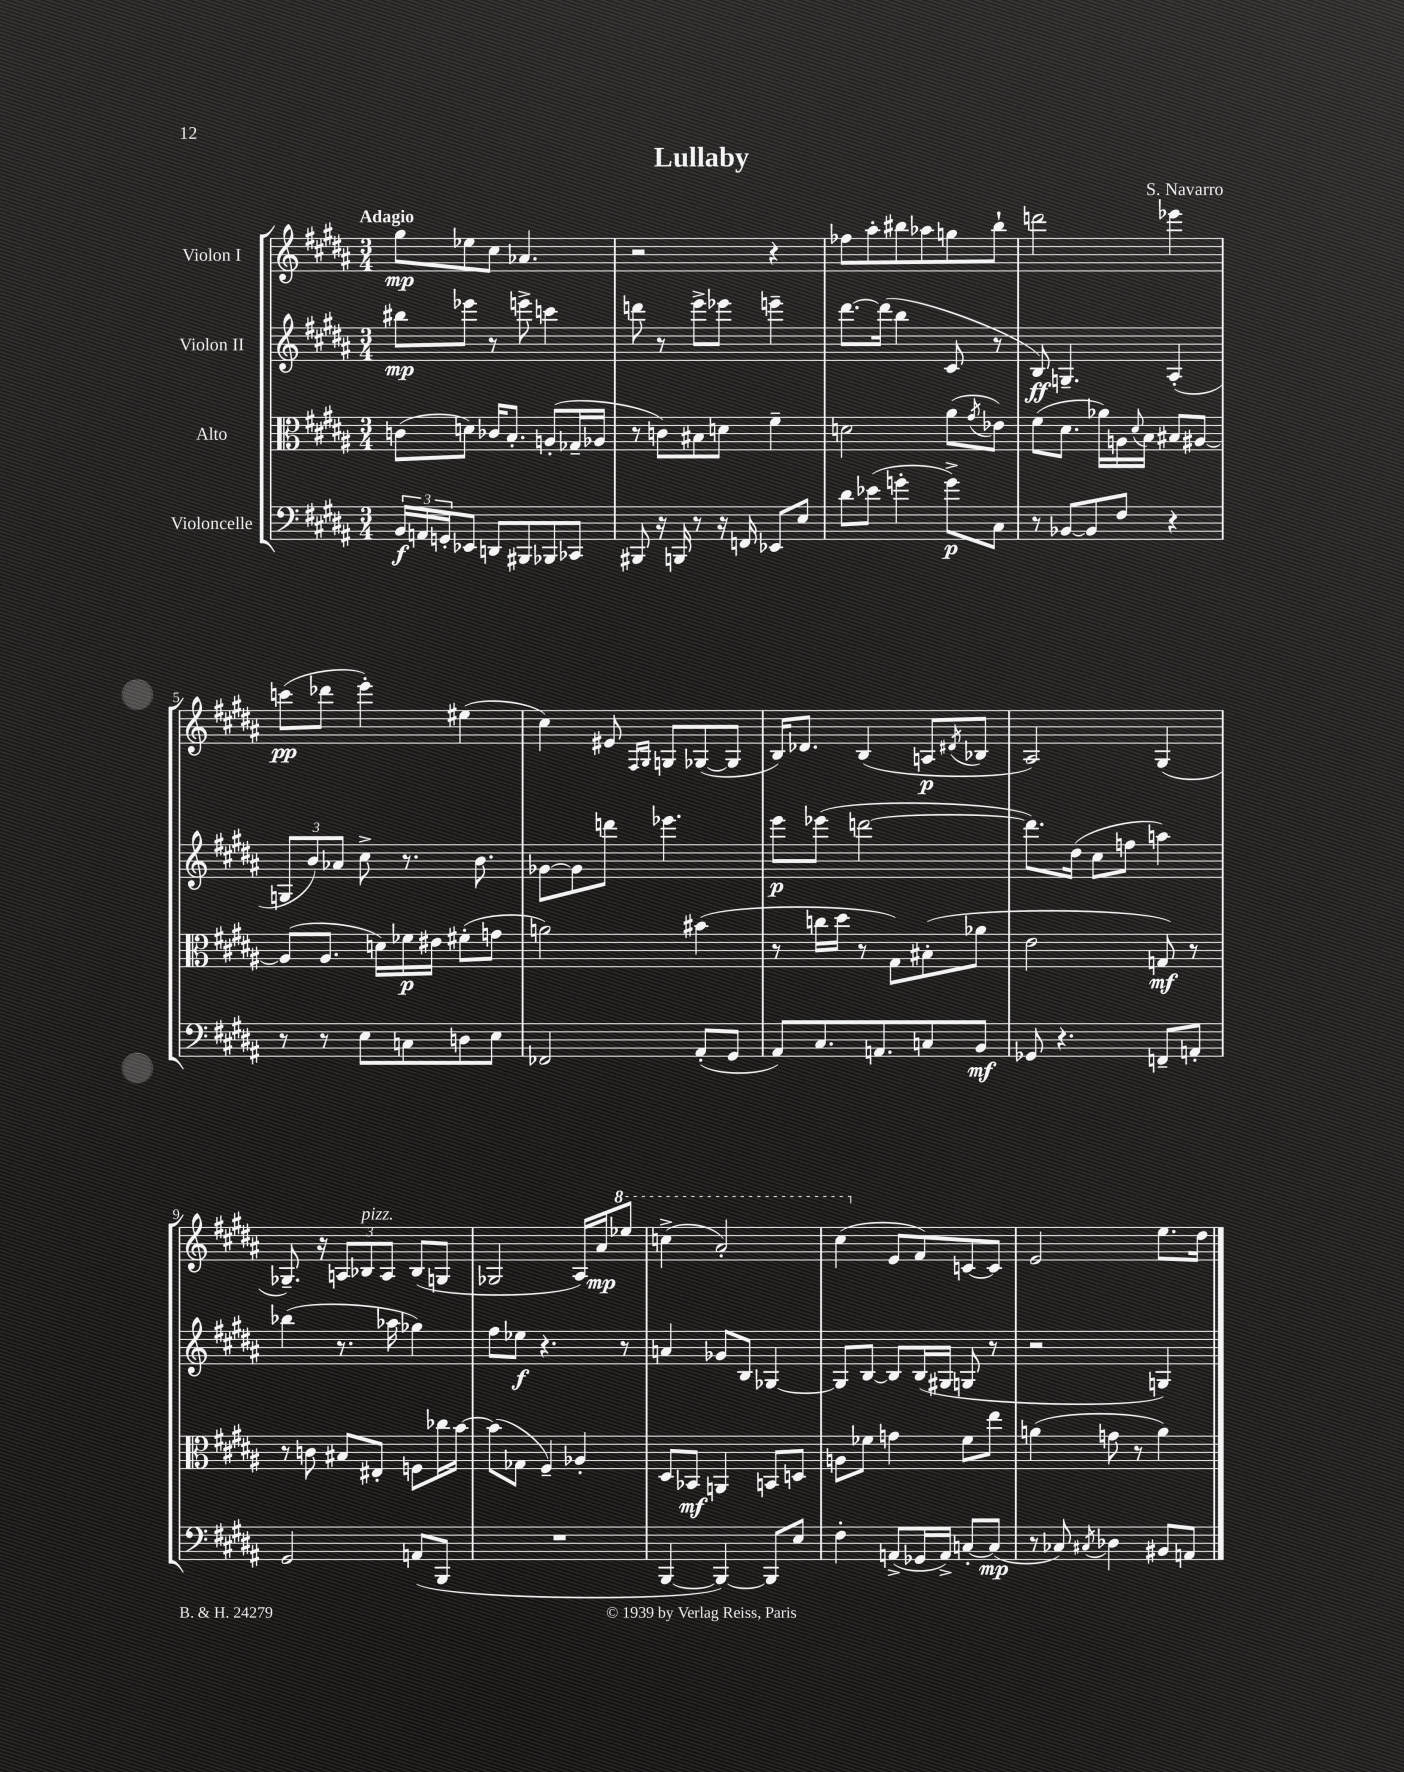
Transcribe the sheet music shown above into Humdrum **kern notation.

**kern	**dynam	**kern	**dynam	**kern	**dynam	**kern	**dynam
*part4	*part4	*part3	*part3	*part2	*part2	*part1	*part1
*staff4	*staff4	*staff3	*staff3	*staff2	*staff2	*staff1	*staff1
*I"Violoncelle	*	*I"Alto	*	*I"Violon II	*	*I"Violon I	*
*clefF4	*	*clefC3	*	*clefG2	*	*clefG2	*
*k[f#c#g#d#a#]	*	*k[f#c#g#d#a#]	*	*k[f#c#g#d#a#]	*	*k[f#c#g#d#a#]	*
*M3/4	*	*M3/4	*	*M3/4	*	*M3/4	*
=1	=1	=1	=1	=1	=1	=1	=1
!	!	!	!	!	!	!LO:TX:a:B:t=Adagio	!
24BB/LL	f	(8cn\L	.	8bb#X\L	mp	8gg#\L	mp
24AAn/	.	.	.	.	.	.	.
24GGn'/J	.	.	.	.	.	.	.
8EE-X/J	.	8dn\J)	.	8eee-X\J	.	8ee-X\	.
8DDn/L	.	16c-X/KL	.	8r	.	8cc#\J	.
.	.	8.B'/J	.	.	.	.	.
8BBB#X/	.	.	.	8eeen^\	.	4.a-X/	.
8BBB-X/	.	(8An'/L	.	4cccn\	.	.	.
8CC-X/J	.	16G-X~/L	.	.	.	.	.
.	.	16A-X/JJ	.	.	.	.	.
=2	=2	=2	=2	=2	=2	=2	=2
8BBB#X/	.	8r	.	8dddn\	.	2r	.
16r	.	8cn\L)	.	8r	.	.	.
16BBBn/	.	.	.	.	.	.	.
8r	.	8B#X\	.	8eee^\L	.	.	.
16r	.	8dn\J	.	8eee-X\J	.	.	.
16FFn/	.	.	.	.	.	.	.
8EE-X/L	.	4f#~\	.	4eeen~\	.	4r	.
8E/J	.	.	.	.	.	.	.
=3	=3	=3	=3	=3	=3	=3	=3
8d#\L	.	2dn\	.	[8.ddd#\L	.	8ff-X\L	.
(8e-X\J	.	.	.	.	.	8aa#'\	.
.	.	.	.	(16ddd#\Jk]	.	.	.
4gn'\	.	.	.	4bb\	.	8bb#X\	.
.	.	.	.	.	.	8aa-X\	.
8g^\L)	p	(8a#\L	.	8c#/	.	8ggn\	.
.	.	8qg#/	.	.	.	.	.
8C#\J	.	8e-X\J)	.	8r	.	8bb#`\J	.
=4	=4	=4	=4	=4	=4	=4	=4
8r	.	(8f#\L	.	8B/)	ff	2dddn\	.
[8BB-X/L	.	8.d#\J	.	4.Gn~/	.	.	.
8BB-/]	.	.	.	.	.	.	.
.	.	16a-X\LL)	.	.	.	.	.
8F#/J	.	16An\	.	.	.	.	.
.	.	8qqd#/	.	.	.	.	.
.	.	16B\JJ	.	.	.	.	.
4r	.	8B#X/L	.	(4A#'/	.	4eee-X\	.
.	.	[8A#X/J	.	.	.	.	.
!!LO:LB:g=z
=5	=5	=5	=5	=5	=5	=5	=5
8r	.	(8A#/L]	.	12Gn/L	.	(8cccn\L	pp
.	.	.	.	12b/)	.	.	.
8r	.	8.A#/J	.	.	.	8ddd-X\J	.
.	.	.	.	12a-X/J	.	.	.
8E\L	.	.	.	8cc#^\	.	4eee'\)	.
.	.	16dn\LL)	.	.	.	.	.
8Cn\	.	16f-X\	p	8.r	.	.	.
.	.	16e#X\JJ	.	.	.	.	.
8Dn\	.	(8f#X'\L	.	.	.	(4ee#X\	.
.	.	.	.	8.b\	.	.	.
8E\J	.	8gn\J	.	.	.	.	.
=6	=6	=6	=6	=6	=6	=6	=6
2FF-X/	.	2an\)	.	[8g-X\L	.	4cc#\)	.
.	.	.	.	8g-\]	.	.	.
.	.	.	.	8dddn\J	.	8e#X/	.
.	.	.	.	.	.	16qqF#/LL	.
.	.	.	.	.	.	16qqG#/JJ	.
.	.	.	.	4.eee-X\	.	8Gn/L	.
(8AA#'/L	.	(4b#X\	.	.	.	([8G-X/	.
8GG#/J	.	.	.	.	.	8G-/J]	.
=7	=7	=7	=7	=7	=7	=7	=7
8AA#/L)	.	8r	.	8eee\L	p	16B/KL)	.
.	.	.	.	.	.	8.d-X/J	.
8.C#/	.	16ccn\LL	.	(8eee-X\J	.	.	.
.	.	16dd#\JJ	.	.	.	.	.
.	.	8r	.	[2dddn\	.	(4B/	.
8.AAn/	.	.	.	.	.	.	.
.	.	8G#\L)	.	.	.	.	.
8Cn/	.	(8B#X'\	.	.	.	8An/L	p
.	.	.	.	.	.	8qd#X/	.
8BB/J	mf	8a-X\J	.	.	.	8B-X/J	.
=8	=8	=8	=8	=8	=8	=8	=8
8GG-X/	.	2e\	.	8.ddd\L])	.	2A#/)	.
4.r	.	.	.	.	.	.	.
.	.	.	.	(16dd#\Jk	.	.	.
.	.	.	.	8cc#\L	.	.	.
.	.	.	.	8ffn\J	.	.	.
8FFn~/L	.	8Gn/)	mf	4aan\)	.	(4G#/	.
8AAn'/J	.	8r	.	.	.	.	.
!!LO:LB:g=z
=9	=9	=9	=9	=9	=9	=9	=9
2GG#/	.	8r	.	(4bb-X\	.	8.G-X~/)	.
.	.	8cn\	.	.	.	.	.
.	.	.	.	.	.	16r	.
.	.	8B#X/L	.	8.r	.	12An/L	.
!	!	!	!	!	!	!LO:TX:a:i:t=pizz.	!
.	.	.	.	.	.	12B-X/	.
.	.	8E#X'/J	.	.	.	.	.
.	.	.	.	.	.	12A/J	.
.	.	.	.	16aa-X\	.	.	.
(8AAn/L	.	8Fn\L	.	4gg-X\)	.	(8B-/L	.
8BBB/J	.	16cc-X\L	.	.	.	8Gn/J	.
.	.	[16b\JJ	.	.	.	.	.
=10	=10	=10	=10	=10	=10	=10	=10
2.r	.	(8b\L]	.	8ff#\L	.	2G-X/	.
.	.	8G-X\J	.	8ee-X\J	f	.	.
.	.	4F#~/)	.	4.r	.	.	.
.	.	4A-X'/	.	.	.	16A#/LL)	.
.	.	.	.	.	.	16a#/J	mp
*	*	*	*	*	*	*8va	*
.	.	.	.	8r	.	8eee-X/J	.
=11	=11	=11	=11	=11	=11	=11	=11
[4BBB/	.	8D#/L	.	4an/	.	(4cccn^\	.
.	.	8BB-X/J	mf	.	.	.	.
4BBB/_)	.	4AAn/	.	8g-X/L	.	2aa#'/)	.
.	.	.	.	8B/J	.	.	.
8BBB/L]	.	8BBn/L	.	[4G-X/	.	.	.
8E/J	.	8Dn/J	.	.	.	.	.
=12	=12	=12	=12	=12	=12	=12	=12
4F#'\	.	8An\L	.	8G-/L]	.	(4ccc#\	.
.	.	8f-X\J	.	[8B/J	.	.	.
*	*	*	*	*	*	*X8va	*
(8AAn^/L	.	4gn\	.	8B/L]	.	8e/L	.
16GG-X/L	.	.	.	(16B/L	.	8f#/)	.
16AA^/JJ)	.	.	.	16G#X/JJ	.	.	.
[8Cn'/L	.	8f-\L	.	8Gn/	.	[8cn/	.
(8C/J]	mp	8ee\J	.	8r	.	8c/J]	.
=13	=13	=13	=13	=13	=13	=13	=13
8r	.	(4an\	.	2r	.	2e/	.
8C-X/)	.	.	.	.	.	.	.
8qC#X/	.	.	.	.	.	.	.
4D-X\	.	8gn\	.	.	.	.	.
.	.	8r	.	.	.	.	.
8BB#X/L	.	4a\)	.	4Gn/)	.	8.ee\L	.
8AAn/J	.	.	.	.	.	.	.
.	.	.	.	.	.	16dd#\Jk	.
==	==	==	==	==	==	==	==
*-	*-	*-	*-	*-	*-	*-	*-
